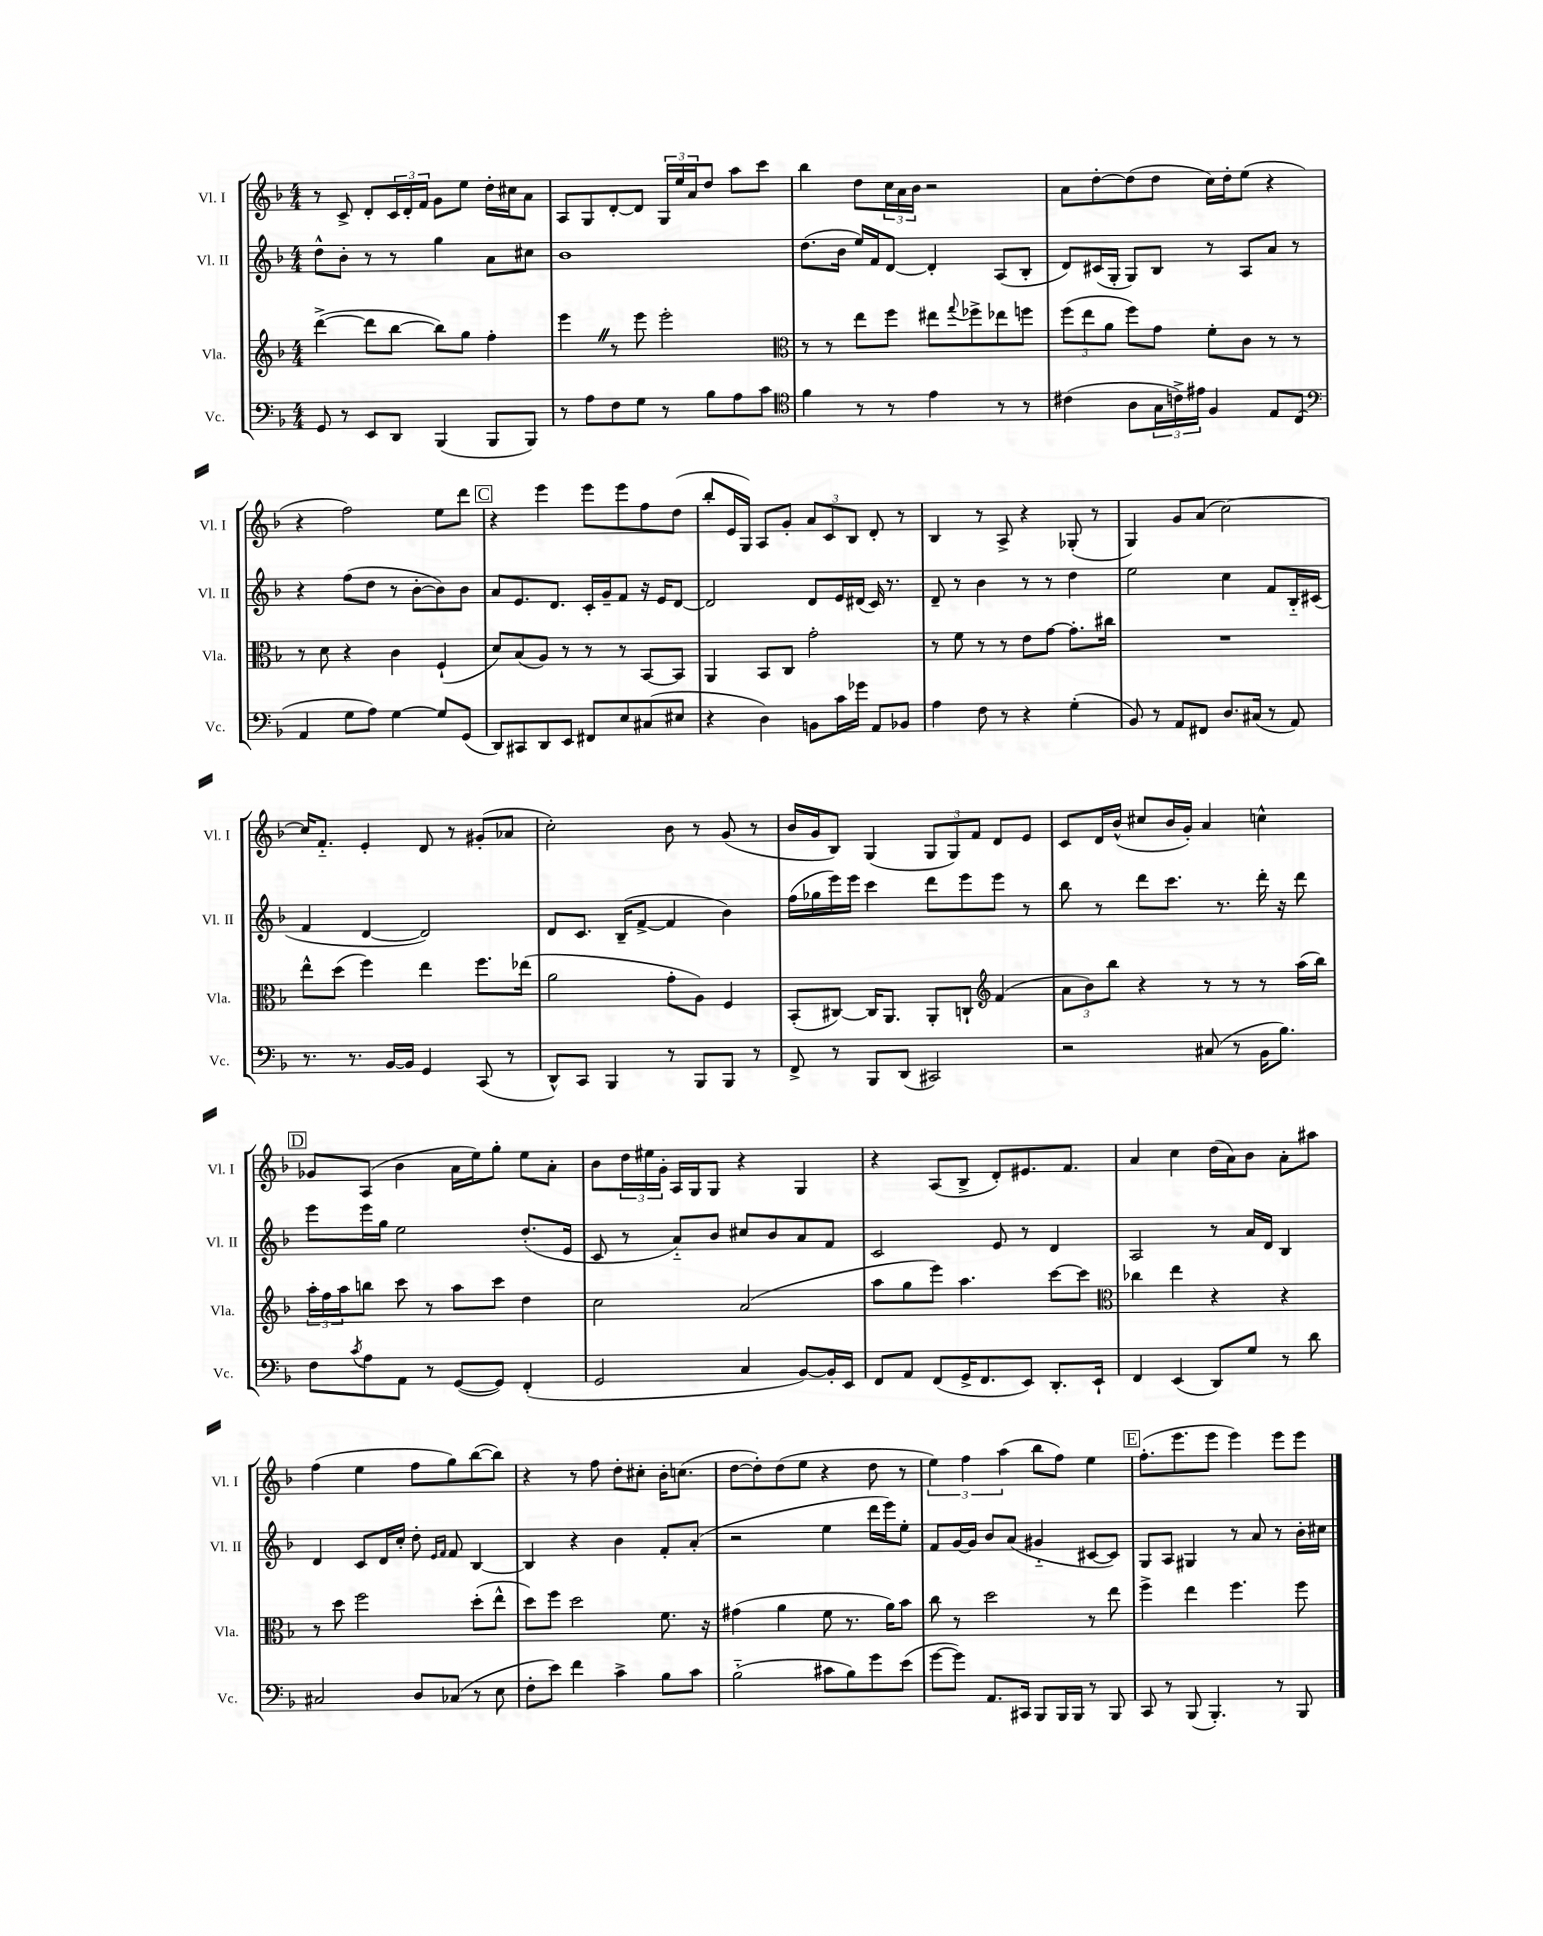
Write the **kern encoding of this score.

**kern	**kern	**kern	**kern
*staff4	*staff3	*staff2	*staff1
*clefF4	*clefG2	*clefG2	*clefG2
*k[b-]	*k[b-]	*k[b-]	*k[b-]
*M4/4	*M4/4	*M4/4	*M4/4
8GG	([4ddd^	8dd^^	8r
8r	.	8b-'	8c^
8EE	8ddd]	8r	8d'
8DD	[8bb-	8r	24c
.	.	.	24d'
.	.	.	24f
(4BBB-	8bb-])	4gg	8g
.	8gg	.	8ee
8BBB-	4ff'	8a	16dd'
.	.	.	16cc#
8BBB-)	.	8cc#	8a
=	=	=	=
8r	4eee	1b-	8A
8A	.	.	8G
8F	8r	.	[8d'
8G	8eee	.	8d]
8r	2eee'	.	24G
.	.	.	24ee
.	.	.	24a
8B-	.	.	8dd
8A	.	.	8aa
8c	.	.	8ccc
=	=	=	=
*clefC4	*clefC3	*	*
4f	8r	(8.dd	4bb-
.	8r	.	.
.	.	16b-	.
8r	8ee	16ee)	8dd
.	.	16f	.
8r	8ff	[8d	24cc
.	.	.	24a
.	.	.	24b-
4e	8ee#	4d']	2r
.	8qqgg	.	.
.	8ff-^	.	.
8r	8ee-	(8A	.
8r	8ff	8B-'	.
=	=	=	=
(4c#	(12ff	8d)	8a
.	12ee	.	.
.	.	(16c#	[8dd'
.	12a	.	.
.	.	16G'	.
8A	8ff)	8G)	(8dd]
24G	8g	8B-	8dd
24c^)	.	.	.
24e#	.	.	.
4F	8f'	8r	16cc)
.	.	.	16dd'
.	8c	8A	(8ee
8E	8r	8a	4r
(8C	8r	8r	.
=	=	=	=
*clefF4	*	*	*
4AA	8r	4r	4r
.	8d	.	.
8G	4r	(8ff	2ff)
8A)	.	8dd	.
[4G	4c	8r	.
.	.	[8b-'	.
8G]	(4F`	8b-])	8ee
(8GG	.	8b-	8ddd
=	=	=	=
8DD)	8d)	8a	4r
8CC#	(8B-	8.e	.
8DD	8A)	.	4eee
.	.	8.d	.
8EE	8r	.	.
8FF#	8r	16c'	8eee
.	.	16g~	.
8E	8r	8f	8eee
(8C#	[8BB-	16r	8ff
.	.	16e	.
8E#	8BB-]	[8d	(8dd
=	=	=	=
4r	4AA	2d]	8bb-'
.	.	.	16e
.	.	.	16G)
4D)	8BB-	.	8A
.	8C	.	8g'
8BB	2g'	8d	12a
.	.	.	12c
16c	.	16e	.
.	.	.	12B-
16g-	.	(16d#	.
8AA	.	16c)	8d'
.	.	8.r	.
8BB-	.	.	8r
=	=	=	=
4A	8r	8d~	4B-
.	8f	8r	.
8F	8r	4b-	8r
8r	8r	.	8A^
4r	8e	8r	4r
.	[8g	8r	.
(4G'	8.g']	4dd	(8G-'
.	.	.	8r
.	16cc#	.	.
=	=	=	=
8BB-)	1r	2ee	4G)
8r	.	.	.
8AA	.	.	8g
8FF#	.	.	(8a
8.D	.	4cc	[2cc)
(16C#	.	.	.
8r	.	8f	.
8AA)	.	16B-'~	.
.	.	(16c#	.
=	=	=	=
8.r	8ee^^	4f	16cc]
.	.	.	8.f'~
.	(8dd	.	.
8.r	.	.	.
.	4ff)	[4d	4e'
[16BB-	.	.	.
16BB-]	.	.	.
4GG	4ee	2d])	8d
.	.	.	8r
(8CC	8.ff	.	(8g#'
8r	.	.	8a-
.	(16ee-	.	.
=	=	=	=
8DD^^)	2a	8d	2cc')
8CC	.	8.c	.
4BBB-	.	.	.
.	.	(16B-~	.
.	.	[8f^	.
8r	8g'	4f]	8b-
8BBB-	8A)	.	8r
8BBB-	4F	4b-)	(8g
8r	.	.	8r
=	=	=	=
8FF^	(8BB-'	(16ff	16b-
.	.	16gg-	16g
8r	[8C#)	16eee)	8B-)
.	.	16eee	.
8BBB-	16C#]	4ccc	(4G
.	8.AA	.	.
(8DD	.	.	.
2CC#)	8AA'	8ddd	12G
.	.	.	12G)
.	8C`	8eee	.
.	.	.	12f
*	*clefG2	*	*
.	(4f	8eee	8d
.	.	8r	8e
=	=	=	=
2r	12a	8bb-	8c
.	12b-)	.	.
.	.	8r	16d
.	12bb-	.	.
.	.	.	(16b-^^
.	4r	8ddd	8cc#
.	.	8.ccc	16b-
.	.	.	16g')
(8C#	8r	.	4a
.	.	8.r	.
8r	8r	.	.
16BB-	8r	16ddd'	4cc^^
8.B-)	.	16r	.
.	(16aa	8ddd	.
.	16bb-)	.	.
=	=	=	=
8F	24aa'	8eee	8g-
.	24ff	.	.
.	24aa	.	.
8qc	.	.	.
8A	8bb	16eee	(8A
.	.	16gg	.
8AA	8ccc	2ee	4b-
8r	8r	.	.
([8GG	8aa	.	16a
.	.	.	16ee)
8GG])	8ccc	.	8gg'
(4FF'	4dd	(8.dd'	8ee
.	.	.	8a'
.	.	16e	.
=	=	=	=
2GG	2cc	8c	8b-
.	.	8r	24dd
.	.	.	24ee#
.	.	.	24g'
.	.	8a'~)	16A
.	.	.	16G
.	.	8b-	8G
4C	(2a	8cc#	4r
.	.	8b-	.
[8BB-)	.	8a	4G
16BB-']	.	8f	.
16EE	.	.	.
=	=	=	=
8FF	8aa	2c	4r
8AA	8gg	.	.
(8FF	8eee)	.	(8A
16GG^	4.aa	.	8B-^
8.FF	.	.	.
.	.	8e	8d')
8EE)	.	8r	8.e#
8.DD'	[8ccc	4d	.
.	.	.	8.f
.	8ccc]	.	.
16EE`	.	.	.
=	=	=	=
*	*clefC3	*	*
4FF	4cc-	2A	4a
(4EE	4ee	.	4cc
8DD)	4r	8r	(16dd
.	.	.	16a)
8G	.	16a	8b-
.	.	16d	.
8r	4r	4B-	8a'
8d	.	.	8aa#
=	=	=	=
2C#	8r	4d	(4ff
.	8dd	.	.
.	2ff	8c	4ee
.	.	16d	.
.	.	16cc'	.
8D	.	8dd'	8ff
.	.	16qqe	.
.	.	16qqf	.
(8C-	.	8f	8gg)
8r	(8dd'	[4B-	([8bb-
8E	8ee^^	.	8bb-])
=	=	=	=
8F'	8dd)	4B-]	4r
8e)	8ff	.	.
4f	2dd	4r	8r
.	.	.	8ff
4c^	.	4b-	8dd'
.	.	.	8cc#'
8B-	8.f	8f'	16b-'
.	.	.	(8.cc
8c	.	(8a'	.
.	16r	.	.
=	=	=	=
(2B-'~	(4g#	2r	[8dd
.	.	.	8dd'])
.	4a	.	(8dd
.	.	.	8ee
8c#	8f	4ee	4r
8B-)	8.r	.	.
8g	.	16ddd	8dd
.	16a)	16eee)	.
(8e	8b-	8ee'	8r
=	=	=	=
[8g	8cc	8f	6ee)
8g])	8r	[16g	.
.	.	.	6ff
.	.	16g]	.
8.AA	2dd	8b-	.
.	.	.	(6aa
.	.	(8a	.
16CC#	.	.	.
8BBB-	.	4g#'~	8bb-
16BBB-	.	.	8ff)
16BBB-	.	.	.
8r	8r	[8c#	4ee
8BBB-	8ee	8c#])	.
=	=	=	=
8CC	4ff^	8G	(8.ff'
8r	.	8A	.
.	.	.	8.eee
(8BBB-	4ee	4G#	.
4.BBB-')	.	.	8eee
.	4.ff	8r	4eee)
.	.	8a	.
8r	.	8r	8eee
8BBB-	8ff	16b-'	8eee
.	.	16cc#	.
==	==	==	==
*-	*-	*-	*-
